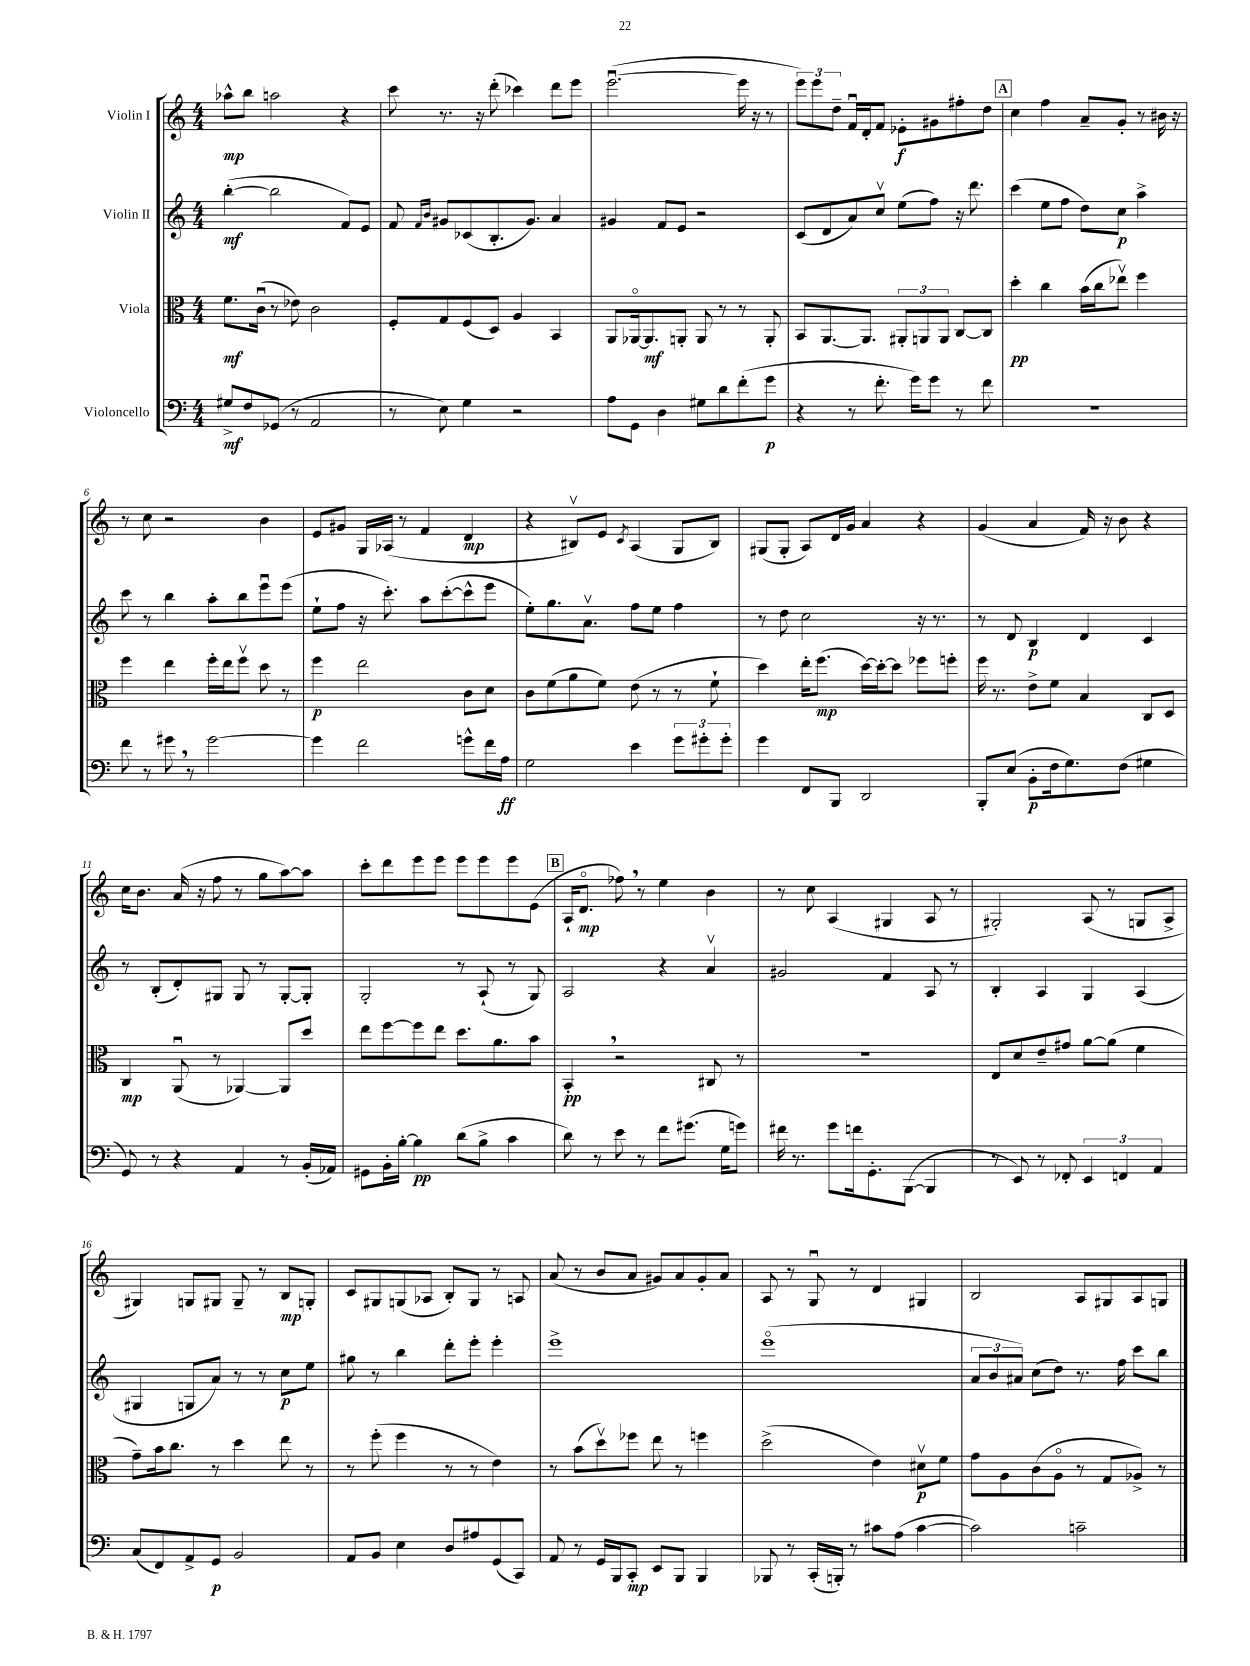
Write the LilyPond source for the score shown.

<<
\new StaffGroup <<
\new Staff = "s0" \with { instrumentName = "Violin I" } {
    \clef treble \key c \major \numericTimeSignature \time 4/4
    aes''8-^\mp b''8 a''2 r4 |
    c'''8 r8. r16 d'''8-.( ces'''4) d'''8 e'''8 |
    e'''2.~\downbow( e'''16 r16 r8 |
    \tuplet 3/2 { e'''8) e'''8 d''8-- } f'16\downbow d'16-. f'8 ees'8-.\f gis'8 fis''8-. d''8 |
    \mark \markup { \box "A" } c''4 f''4 a'8-- g'8-. r8 bis'16 r16 |
    r8 c''8 r2 b'4 |
    e'8 gis'8 g16 aes16( r8 f'4 d'4\mp |
    r4 bis8\upbow) e'8 \acciaccatura { c'8 } a4( g8 bis8) |
    gis8( gis8-. a8) d'16 g'16 a'4 r4 |
    g'4( a'4 f'16) r16 b'8 r4 |
    c''16 b'8. a'16( r16 f''8 r8 g''8 a''8~) a''8 |
    c'''8-. d'''8 e'''8 e'''8 e'''8 e'''8 e'''8 e'8( |
    \mark \markup { \box "B" } a16-! d'8.\flageolet\mp fes''8) \breathe r8 e''4 b'4 |
    r8 c''8 a4( gis4 a8 r8 |
    gis2-.) a8( r8 g8 a8-> |
    gis4) g8 gis8 gis8-- r8 b8\mp g8-. |
    c'8 gis8 g8( aes8 b8-.) g8 r8 a8 |
    a'8( r8 b'8 a'8 gis'8) a'8 gis'8-. a'8 |
    a8 r8 g8\downbow r8 d'4 gis4 |
    b2 a8 gis8 a8 g8 \bar "|." |
}
\new Staff = "s1" \with { instrumentName = "Violin II" } {
    \clef treble \key c \major \numericTimeSignature \time 4/4
    b''4~-.\mf( b''2 f'8) e'8 |
    f'8 \grace { f'16 b'16 } gis'8 ces'8( b8.-. gis'8.) a'4 |
    gis'4 f'8 e'8 r2 |
    c'8( d'8 a'8) c''8\upbow e''8( f''8) r16 d'''8. |
    \mark \markup { \box "A" } c'''4( e''8 f''8 d''8) c''8\p a''4-> |
    c'''8 r8 b''4 a''8-. b''8 e'''8\downbow e'''8( |
    e''8-! f''8 r16 c'''8.-.) a''8 c'''8~-.( c'''8-^ e'''8 |
    e''8-.) g''8. a'8.\upbow f''8 e''8 f''4 |
    r8 d''8 c''2 r16 r8. |
    r8 d'8 b4\p d'4 c'4 |
    r8 b8-.( d'8-.) gis8 gis8 r8 gis8~-. gis8-. |
    g2-. r8 a8-!( r8 g8) |
    \mark \markup { \box "B" } a2 r4 a'4\upbow |
    gis'2 f'4 a8 r8 |
    b4-. a4 g4 a4( |
    gis4 g8 a'8) r8 r8 c''8\p e''8 |
    gis''8 r8 b''4 d'''8-. e'''8-. e'''4-. |
    e'''1-> |
    e'''1\flageolet( |
    \tuplet 3/2 { a'8 b'8 ais'8) } c''8( d''8) r8. f''16 c'''8 b''8 \bar "|." |
}
\new Staff = "s2" \with { instrumentName = "Viola" } {
    \clef alto \key c \major \numericTimeSignature \time 4/4
    f'8.\mf c'16\downbow( r8 ees'8) c'2 |
    f8-. g8 f8( d8) a4 b,4 |
    a,8 aes,16~\flageolet aes,8.\mf a,8-. a,8 r8 r8 a,8-. |
    b,8 a,8.~ a,8. \tuplet 3/2 { ais,8-. a,8 a,8 } c8~ c8 |
    \mark \markup { \box "A" } d''4-.\pp c''4 b'16( c''16 ees''8\upbow) f''4 |
    f''4 e''4 f''16-. e''16 f''8\upbow d''8 r8 |
    f''4\p e''2 c'8 d'8 |
    c'8 f'8( a'8 f'8) e'8( r8 r8 f'8-! |
    d''4) e''16-. f''8.\mp( d''16~) d''16~-. d''8 fes''8 f''8-. |
    f''16 r8. e'8-> f'8 b4 c8 d8 |
    c4\mp a,8\downbow( r8 aes,4~) aes,8 d''8 |
    e''8 f''8~ f''8 e''8 d''8. a'8. b'8 |
    \mark \markup { \box "B" } b,4-.\pp \breathe r2 cis8 r8 |
    r1 |
    e8 d'8 e'8-- gis'8 a'8~ a'8( f'4 |
    g'8--) b'16 c''8. r8 d''4 e''8 r8 |
    r8 f''8-.( f''4 r8 r8 e'4) |
    r8 b'8( d''8\upbow) fes''8 e''8 r8 f''4 |
    d''2->( e'4) dis'8\upbow\p f'8 |
    g'8 a8 c'8( a8\flageolet r8 g8 aes8->) r8 \bar "|." |
}
\new Staff = "s3" \with { instrumentName = "Violoncello" } {
    \clef bass \key c \major \numericTimeSignature \time 4/4
    gis8->\mf f8 ges,8( r8 a,2 |
    r8 e8) g4 r2 |
    a8 g,8 d4 gis8 d'8 f'8-.( g'8\p |
    r4 r8 f'8.-. g'16) g'8 r8 f'8 |
    \mark \markup { \box "A" } R1 |
    f'8 r8 gis'8 \breathe r8 gis'2~ |
    gis'4 f'2 g'8-^ f'16 a16\ff |
    g2 e'4 \tuplet 3/2 { g'8 gis'8-. gis'8-. } |
    g'4 f,8 b,,8 d,2 |
    b,,8-. e8( b,8-.\p f16 g8.) f8( gis4 |
    g,8) r8 r4 a,4 r8 b,16-.( aes,16) |
    gis,8 b,16-. b16~-. b4\pp d'8( b8-> c'4 |
    \mark \markup { \box "B" } d'8) r8 e'8 r8 f'8 gis'8.( g16 g'8) |
    fis'16 r8. g'8 f'16 g,8.-. b,,8~( b,,4 |
    r8 e,8) r8 fes,8-. \tuplet 3/2 { e,4 f,4 a,4 } |
    c8( f,8) a,8-> g,8\p b,2 |
    a,8 b,8 e4 d8 ais8 g,8( c,8) |
    a,8 r8 g,16 b,,16 c,8-.\mp e,8 b,,8 b,,4 |
    bes,,8 r8 c,16-.( b,,16-.) r8 cis'8 a8( cis'4~ |
    cis'2) c'2-- \bar "|." |
}
>>
>>
